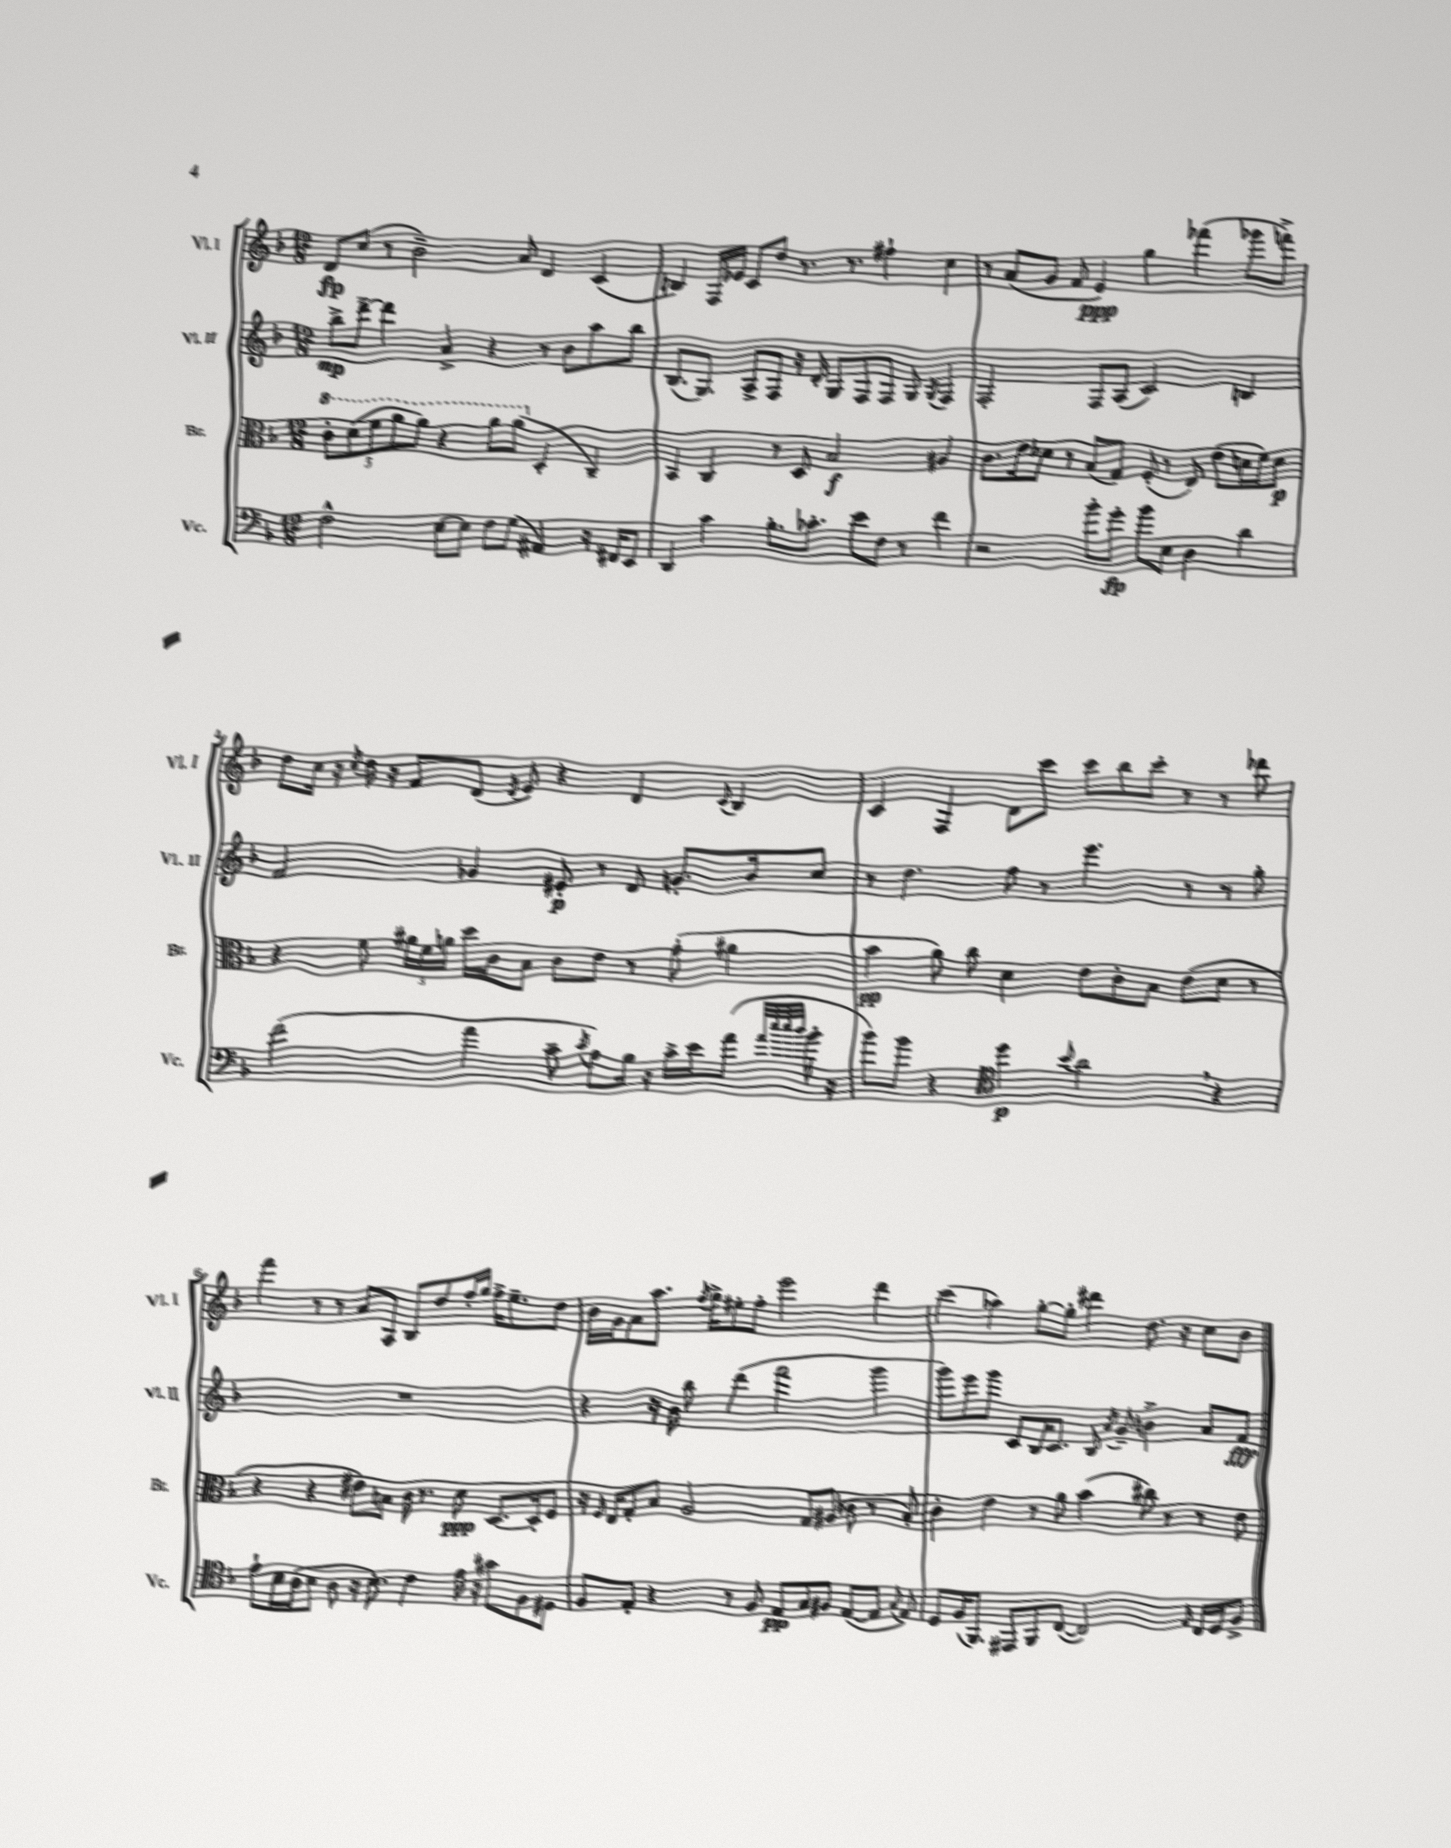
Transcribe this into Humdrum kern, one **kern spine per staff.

**kern	**dynam	**kern	**dynam	**kern	**dynam	**kern	**dynam
*part4	*part4	*part3	*part3	*part2	*part2	*part1	*part1
*staff4	*staff4	*staff3	*staff3	*staff2	*staff2	*staff1	*staff1
*I"Vc.	*	*I"Br.	*	*I"Vl. II	*	*I"Vl. I	*
*I'Vc.	*	*I'Br.	*	*I'Vl. II	*	*I'Vl. I	*
*clefF4	*	*clefC3	*	*clefG2	*	*clefG2	*
*k[b-]	*	*k[b-]	*	*k[b-]	*	*k[b-]	*
*M12/8	*	*M12/8	*	*M12/8	*	*M12/8	*
*	*	*8va	*	*	*	*	*
=1	=1	=1	=1	=1	=1	=1	=1
2F^^\	.	10cc'\L	.	8bb-^\L	mp	8d/L	fp
.	.	(10dd\	.	.	.	.	.
.	.	.	.	[8ddd^\J	.	(8cc/J	.
.	.	10ff\	.	.	.	.	.
.	.	.	.	4ddd\]	.	8r	.
.	.	10aa\	.	.	.	.	.
.	.	.	.	.	.	2b-~\)	.
.	.	10aa\J)	.	.	.	.	.
[8E\L	.	4r	.	4a^/	.	.	.
8E\J]	.	.	.	.	.	.	.
8F\L	.	8aa\L	.	4r	.	.	.
(8G\J	.	(8aa\J	.	.	.	8a/	.
*	*	*X8va	*	*	*	*	*
4AA#X/)	.	4D'/	.	8r	.	4d/	.
.	.	.	.	8b-\L	.	.	.
16r	.	4C~/)	.	8aa\	.	(4c/	.
16FF#X/KL	.	.	.	.	.	.	.
8EE/J	.	.	.	8bb-\J	.	.	.
=2	=2	=2	=2	=2	=2	=2	=2
4DD/	.	4BB-/	.	(8.B-/L	.	4Bn/)	.
.	.	.	.	8.G/J)	.	.	.
4c\	.	4C/	.	.	.	16F/LL	.
.	.	.	.	.	.	16e-X/JJ	.
.	.	.	.	8A^/L	.	8c/L	.
8.B-'\L	.	8r	.	8F/J	.	8dd/J	.
.	.	8D/	.	16r	.	8.r	.
8.c-X'\J	.	.	.	16d'/	.	.	.
.	.	2B-/	f	8G/L	.	.	.
.	.	.	.	.	.	8.r	.
8e\L	.	.	.	8F/	.	.	.
8F\J	.	.	.	8F/J	.	4ff#X`\	.
8r	.	.	.	8G/	.	.	.
.	.	.	.	8qG/	.	.	.
4f\	.	4A#X/	.	4F/	.	4cc\	.
=3	=3	=3	=3	=3	=3	=3	=3
2r	.	8.c\L	.	2F'/	.	8r	.
.	.	.	.	.	.	(8a/L	.
.	.	16e\k	.	.	.	.	.
.	.	8d-X\J	.	.	.	8g/J	.
.	.	8r	.	.	.	8f/	.
8b-'\L	.	(8B-/L	.	8F/L	.	4e/)	ppp
8g'\J	fp	8G/J)	.	(8A/J	.	.	.
8b-\L	.	(8F'/	.	2c/)	.	4gg\	.
8E\J	.	8r	.	.	.	.	.
4D\	.	8E/)	.	.	.	(4fff-X\	.
.	.	(8e\L	.	.	.	.	.
4d\	.	16dn\L	.	4Bn/	.	8ggg-X\L	.
.	.	16f\J)	.	.	.	.	.
.	.	8d\J	p	.	.	8fffn^\J)	.
!!LO:LB:g=z
=4	=4	=4	=4	=4	=4	=4	=4
(2f\	.	4r	.	2f/	.	8dd\L	.
.	.	.	.	.	.	16cc\Jk	.
.	.	.	.	.	.	16r	.
.	.	.	.	.	.	8qcc/	.
.	.	8f\	.	.	.	16dd\	.
.	.	.	.	.	.	16r	.
.	.	24a#X\LL	.	.	.	8f/L	.
.	.	24f\	.	.	.	.	.
.	.	24an\JJ	.	.	.	.	.
4a\	.	16dd\LL	.	4g-X/	.	(8d/J	.
.	.	16c\J	.	.	.	.	.
.	.	.	.	.	.	8qd/	.
.	.	8B-\J	.	.	.	8e/)	.
8c~\	.	8c\L	.	8e#X'/	p	4r	.
8qc/	.	.	.	.	.	.	.
8A\L)	.	8e\J	.	8r	.	.	.
16B-\Jk	.	8r	.	8d/	.	4d/	.
16r	.	.	.	.	.	.	.
16c^\LL	.	(8g'\	.	8.gn'/L	.	.	.
16e\J	.	.	.	.	.	.	.
.	.	.	.	.	.	8qqc/	.
(8a\J	.	4a#X\	.	.	.	4B-/	.
.	.	.	.	16b-/k	.	.	.
32qqa/LLL	.	.	.	.	.	.	.
32qqee/	.	.	.	.	.	.	.
32qqee/	.	.	.	.	.	.	.
32qqdd/JJJ	.	.	.	.	.	.	.
16b-'\	.	.	.	8cc/J	.	.	.
16r	.	.	.	.	.	.	.
=5	=5	=5	=5	=5	=5	=5	=5
8b-\L)	.	4b-\	pp	8r	.	4c/	.
8b-\J	.	.	.	4.dd\	.	.	.
4r	.	8a\)	.	.	.	4F/	.
.	.	8cc\	.	.	.	.	.
*clefC4	*	*	*	*	*	*	*
4dd\	p	4d\	.	8ff\	.	8d\L	.
.	.	.	.	8r	.	8ccc\J	.
8qqb-/	.	.	.	.	.	.	.
2a,\	.	8e\L	.	4.eee\	.	8ccc\L	.
.	.	8c'\	.	.	.	8bb-\	.
.	.	8B-\J	.	.	.	8ccc'\J	.
.	.	(8e\L	.	8r	.	8r	.
4r	.	8d\J	.	8r	.	8r	.
.	.	8r	.	8gg'\	.	8ddd-X\	.
!!LO:LB:g=z
=6	=6	=6	=6	=6	=6	=6	=6
8e`\L	.	4r	.	1.r	.	4fff\	.
16B-\L	.	.	.	.	.	.	.
(16A\J	.	.	.	.	.	.	.
8B-\J	.	4r	.	.	.	8r	.
8A\	.	.	.	.	.	8r	.
16r	.	8e#X\L)	.	.	.	8a/L	.
8.B-'\)	.	.	.	.	.	.	.
.	.	8Bn\J	.	.	.	8A/J	.
4c\	.	16c\	.	.	.	8B-/L	.
.	.	8.r	.	.	.	.	.
.	.	.	.	.	.	8dd/	.
16e\	.	8d\	ppp	.	.	16ff'/L	.
16r	.	.	.	.	.	16gg/JJ	.
8g#X\L	.	[8.D/L	.	.	.	16ff^\KL	.
.	.	.	.	.	.	8.ee~\	.
8F\	.	.	.	.	.	.	.
.	.	16D'/k]	.	.	.	.	.
8D#X\J	.	8F/J	.	.	.	8dd\J	.
=7	=7	=7	=7	=7	=7	=7	=7
8F/L	.	16r	.	4r	.	16b-\LL	.
.	.	16qqF/	.	.	.	.	.
.	.	16E/KL	.	.	.	16g\J	.
8E'/J	.	8G'/	.	.	.	8a\	.
4r	.	8B-/J	.	16r	.	8.aa\J	.
.	.	.	.	16b-\	.	.	.
.	.	2A/	.	8bb-\	.	.	.
.	.	.	.	.	.	8qff/	.
.	.	.	.	.	.	16gg^\KL	.
8r	.	.	.	(4ddd\	.	8ee#X'\	.
8F/	.	.	.	.	.	8ff'\J	.
8E/L	pp	.	.	2fff\	.	2eee\	.
8G/	.	8G/L	.	.	.	.	.
8F#X/J	.	(8A#X/J	.	.	.	.	.
([8E/L	.	8c-X\	.	.	.	.	.
8E/J]	.	8r	.	4ggg\	.	4ddd\	.
8qqG/	.	.	.	.	.	.	.
8E/)	.	8B-'/)	.	.	.	.	.
=8	=8	=8	=8	=8	=8	=8	=8
8D/L	.	4c'\	.	8ggg\L)	.	(4ccc\	.
(16F/K	.	.	.	8eee\	.	.	.
8.FF/J)	.	.	.	.	.	.	.
.	.	4e\	.	8ggg\J	.	4aa-X\)	.
8EE#X/L	.	.	.	8c/L	.	.	.
8FF/	.	8r	.	16B-/K	.	[8gg'\L	.
.	.	.	.	8.c/J	.	.	.
([8C/J	.	8a\	.	.	.	8gg'\J]	.
2C/])	.	(4b-\	.	8B-/	.	4ddd#X\	.
.	.	.	.	8qa/	.	.	.
.	.	.	.	8g~/	.	.	.
.	.	8cc#X\)	.	4bn^\	.	8.dd\	.
.	.	8r	.	.	.	.	.
.	.	.	.	.	.	16r	.
16qqE/	.	.	.	.	.	.	.
16C/LL	.	8r	.	8a/L	.	8cc\L	.
16D/J	.	.	.	.	.	.	.
8F^/J	.	8e\	.	8f/J	fff	8b-\J	.
==	==	==	==	==	==	==	==
*-	*-	*-	*-	*-	*-	*-	*-
